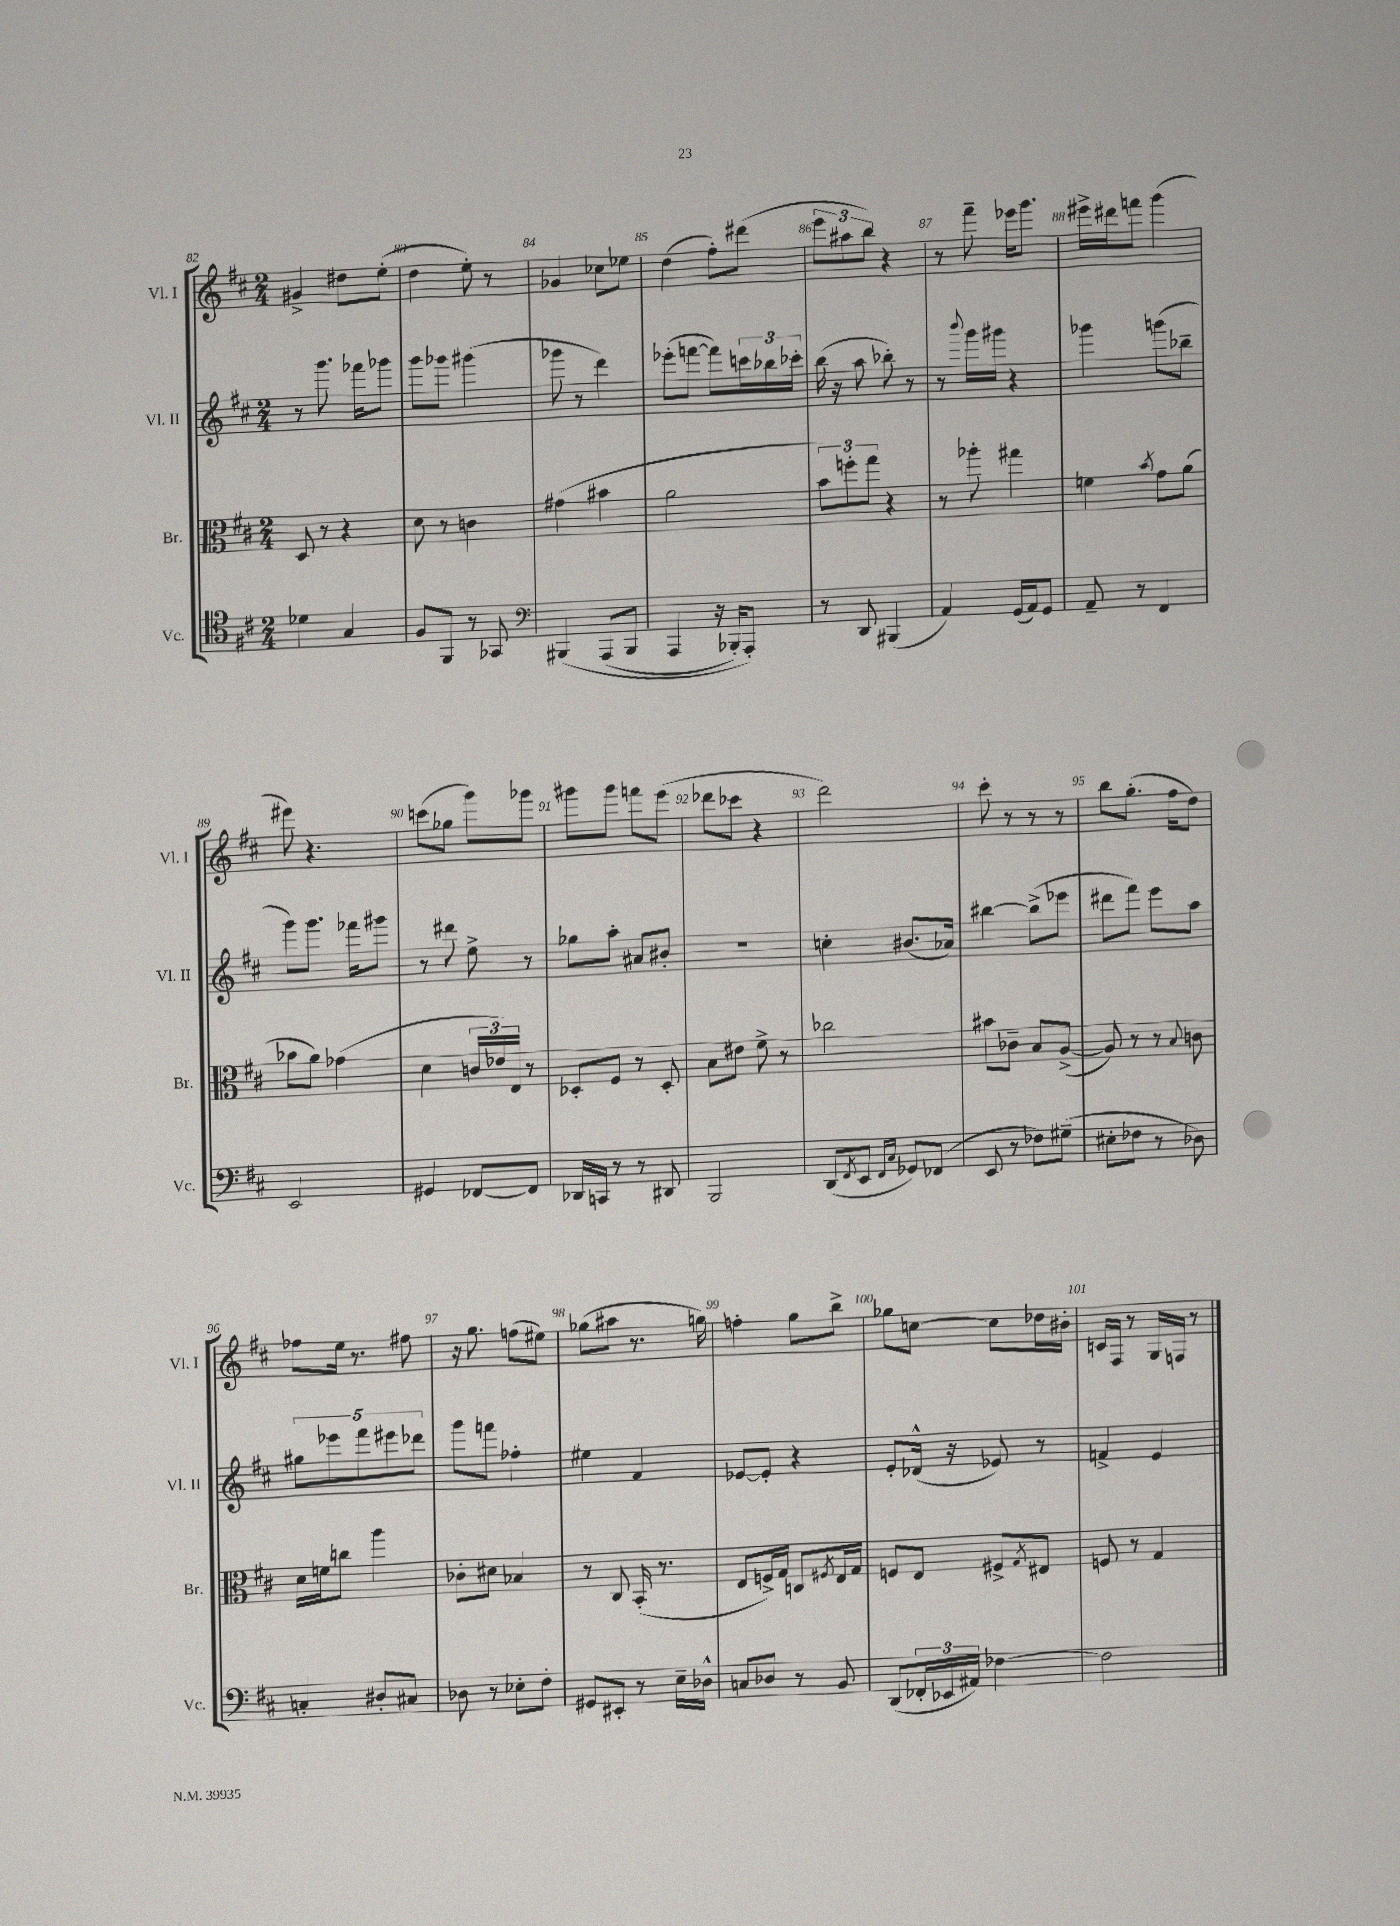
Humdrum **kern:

**kern	**kern	**kern	**kern
*part4	*part3	*part2	*part1
*staff4	*staff3	*staff2	*staff1
*I"Vc.	*I"Br.	*I"Vl. II	*I"Vl. I
*I'Vc.	*I'Br.	*I'Vl. II	*I'Vl. I
*clefC4	*clefC3	*clefG2	*clefG2
*k[f#c#]	*k[f#c#]	*k[f#c#]	*k[f#c#]
*M2/4	*M2/4	*M2/4	*M2/4
=82	=82	=82	=82
4d-X\	8D/	8r	4g#X^/
.	8r	8.ggg\	.
4G/	4r	.	8dd#X\L
.	.	16fff-X\KL	.
.	.	8ggg-X\J	(8ee'\J
=83	=83	=83	=83
8F#/L	8d\	8ggg\L	4dd\
8FF#/J	8r	8ggg-X\J	.
8r	4cn\	(4ggg#X\	8ee'\)
8GG-X/	.	.	8r
=84	=84	=84	=84
*clefF4	*	*	*
(4BBB#X/	(4g#X\	8ggg-X\	4g-X/
.	.	8r	.
(8AAA/L	4b#X\	4ddd\)	8cc-X\L
8BBB#/J	.	.	8ee-X\J
=85	=85	=85	=85
4AAA/	2a\	(8eee-X'\L	(4dd\
.	.	[8fffn\J	.
16r	.	8fff\L])	8ff#'\L)
16BBB-X'/KL)	.	.	.
8AAA'/J)	.	24cccn\L	(8ddd#X\J
.	.	24bb-X\	.
.	.	24ccc-X'\JJ	.
=86	=86	=86	=86
8r	12b\L)	(16bb\	12eee\L
.	.	16r	.
.	12ffn'\	.	12aa#X\
8DD/	.	8aa\	.
.	12gg\J	.	12bb\J)
(4BBB#X/	4r	8bb-X'\)	4r
.	.	8r	.
=87	=87	=87	=87
4AA/)	8r	8r	8r
.	.	8qqbbb/	.
.	8aa-X'\	16ggg\LL	8fff#~\
.	.	16ggg#X\JJ	.
(16GG/LL	4gg#X\	4r	16eee-X\KL
16AA/J)	.	.	8.ggg\J
8GG/J	.	.	.
=88	=88	=88	=88
8AA~/	4fn\	4ggg-X\	16eee#X^\LL
.	.	.	16ddd#X\J
8r	.	.	8fffn\J
.	8qb/	.	.
4FF#/	8g\L	(8gggn\L	(4ggg\
.	(8a\J	8bb-X~\J	.
!!LO:LB:g=z
=89	=89	=89	=89
2EE/	8b-X\L	8ggg\L)	8eee#X\)
.	8a\J)	8.ggg\J	4.r
.	(4g-X\	.	.
.	.	16fff-X\KL	.
.	.	8ggg#X\J	.
=90	=90	=90	=90
4GG#X/	4d\	8r	(8cccn\L
.	.	8ddd#X\	8gg-X\J
[8FF-X/L	24cn/LL	8ee^\	8ggg\L)
.	24e-X/)	.	.
.	24E/JJ	.	.
8FF-/J]	8r	8r	8ggg-X\J
=91	=91	=91	=91
16DD-X/LL	8D-X'/L	8gg-X\L	8ggg#X\L
16CCn/JJ	.	.	.
8r	8F#/J	8aa'\J	8ggg#\J
8r	8r	8a#X/L	8fffn\L
8DD#X/	8D-'/	8b#X'/J	(8eee\J
=92	=92	=92	=92
2BBB/	8B\L	2r	8ddd-X\L
.	8e#X\J	.	8ccc-X\J
.	8f#^\	.	4r
.	8r	.	.
=93	=93	=93	=93
(8DD/L	2cc-X\	4ccn'\	2ddd\)
8qFF#/	.	.	.
8EE/J	.	.	.
16qqFF#/LL	.	.	.
16qqC#/JJ	.	.	.
8GG-X/L)	.	(8.b#X/L	.
(8FF-X/J	.	.	.
.	.	16a-X/Jk)	.
=94	=94	=94	=94
8EE/	8b#X\L	[4bb#X\	8ccc#'\
8r	8c-X~\J	.	8r
8F-X\L)	8B/L	(8bb#^\L]	8r
(8G#X~\J	([8A^/J	8eee-X\J	8r
=95	=95	=95	=95
8E#X'\L	8A/])	8ddd#X\L	8bb\L
8F-X\J	8r	8fff#\J)	(8.gg'\J
8r	8r	8eee\L	.
.	.	.	16ff#\KL
.	8qqB/	.	.
8D-X\)	8cn\	8aa\J	8dd\J)
!!LO:LB:g=z
=96	=96	=96	=96
4Cn'/	16d\LL	10gg#X\L	8ff-X\L
.	16fn\J	.	.
.	.	10eee-X\	.
.	8ccn\J	.	16ee\Jk
.	.	.	8.r
.	.	10fff#\	.
8D#X'/L	4aa\	.	.
.	.	10eee#X\	.
8C#X/J	.	.	8ff#X\
.	.	10ddd-X\J	.
=97	=97	=97	=97
8D-X\	8c-X'\L	8ggg\L	16r
.	.	.	8.gg\
8r	8d#X\J	8fffn\J	.
8E-X'\L	4B-X/	4ff-X'\	(8ffn\L
8F#'\J	.	.	8ee#X\J)
=98	=98	=98	=98
8GG#X/L	8r	4ee#X\	(8gg-X\L
8EE#X'/J	8C#/	.	8aa#X\J
8r	(16BB'/	4f#/	8.r
.	8.r	.	.
16E~\LL	.	.	.
16D-X^^\JJ	.	.	16ggn\)
=99	=99	=99	=99
8Cn/L	8E/L	[8e-X/L	4ffn'\
8D-X/J	16Fn^/L)	8e-'/J]	.
.	16G/JJ	.	.
8r	8Cn/L	4r	8gg\L
.	8qF#X/	.	.
8BB/	16E/L	.	8bb^\J
.	16G/JJ	.	.
=100	=100	=100	=100
(8DD/L	8Fn/L	8e'/L	8gg-X\L
24FF-X'/L	8E/J	(16d-X^^/Jk	[8ccn\J
24EE-X/	.	.	.
.	.	16r	.
24AA#X/JJ)	.	.	.
[4F-X\	8F#X^/L	8e-X/)	8cc\L]
.	8qG/	.	.
.	8E#X/J	8r	16dd-X\L
.	.	.	16b#X'\JJ
=101	=101	=101	=101
2F-\]	8Fn/	4fn^/	16cn/LL
.	.	.	16F#/JJ
.	8r	.	8r
.	4G/	4e/	16G/LL
.	.	.	16Fn/JJ
.	.	.	8r
==	==	==	==
*-	*-	*-	*-
